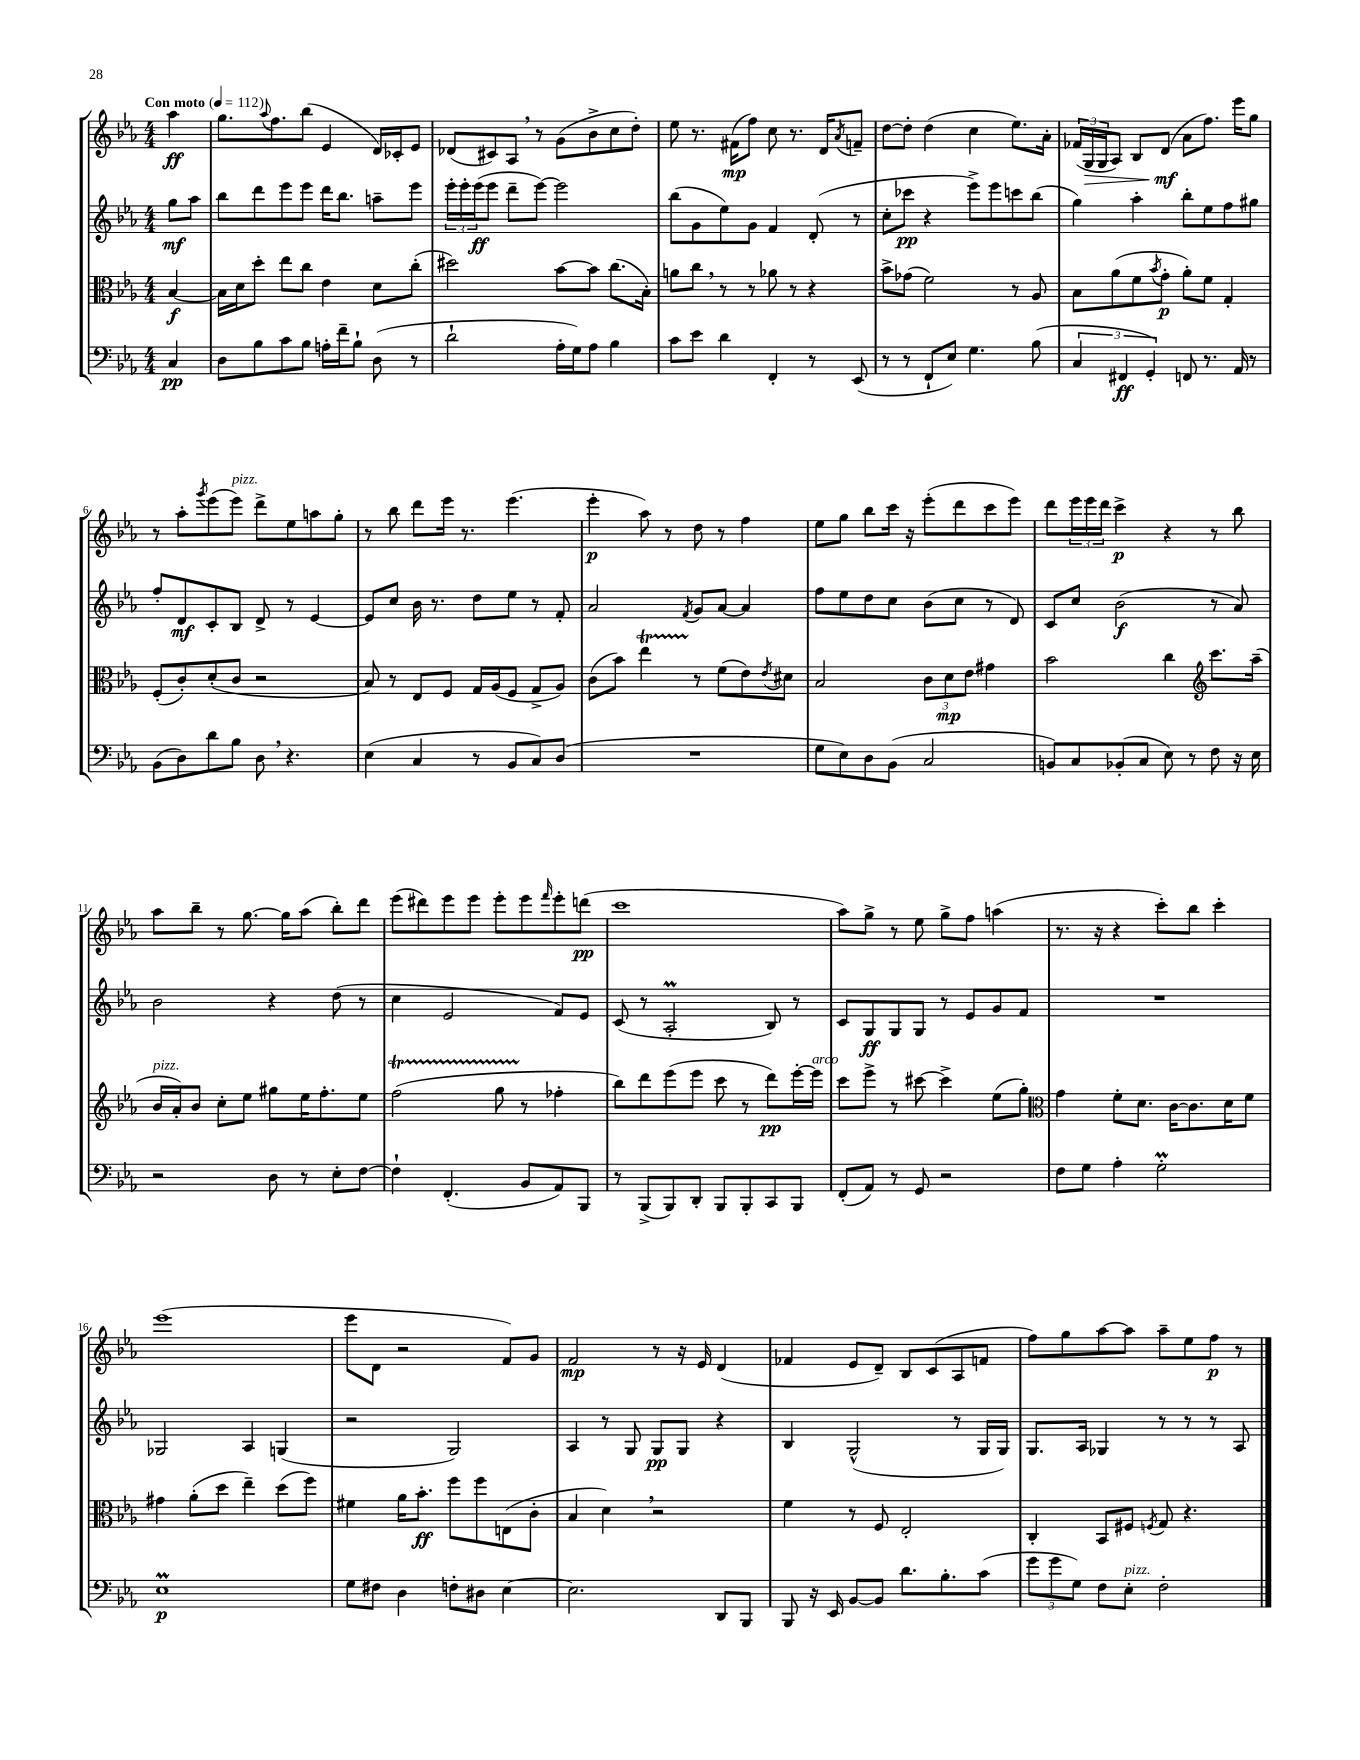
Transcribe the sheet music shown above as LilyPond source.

<<
\new StaffGroup <<
\new Staff = "s0" {
    \clef treble \key ees \major \numericTimeSignature \time 4/4 \partial 4 \tempo "Con moto" 4 = 112
    aes''4\ff |
    g''8. \appoggiatura { aes''8 } f''8. bes''8( ees'4 d'16) ces'16-. ees'8 |
    des'8( cis'8) aes8 \breathe r8 g'8( bes'8-> c''8 d''8-.) |
    ees''8 r8. fis'16\mp( f''8) c''8 r8. d'16 \acciaccatura { aes'8 } f'8-- |
    d''8~ d''8-. d''4( c''4 ees''8.) aes'16-. |
    \tuplet 3/2 { fes'16( g16\> g16 } aes8) bes8 d'8\mf\!( aes'8 f''8.) ees'''16 g''8 |
    r8 aes''8-. \acciaccatura { g'''8 } ees'''8( ees'''8^\markup { \italic "pizz." }) d'''8-> ees''8 a''8 g''8-. |
    r8 bes''8 d'''8 ees'''16 r8. ees'''4.( |
    ees'''4-.\p aes''8) r8 d''8 r8 f''4 |
    ees''8 g''8 bes''8 c'''16 r16 ees'''8-.( d'''8 c'''8 ees'''8) |
    d'''8 \tuplet 3/2 { ees'''16 ees'''16 d'''16 } c'''4->\p r4 r8 bes''8 |
    aes''8 bes''8-- r8 g''8.~ g''16 aes''8( bes''8-.) d'''8 |
    ees'''8( dis'''8) ees'''8 ees'''8 ees'''8-. ees'''8 \grace { f'''16 } ees'''8-. d'''8\pp( |
    c'''1 |
    aes''8) g''8-> r8 ees''8 g''8-> f''8 a''4( |
    r8. r16 r4 c'''8-.) bes''8 c'''4-. |
    ees'''1( |
    ees'''8 d'8 r2 f'8) g'8 |
    f'2\mp r8 r16 ees'16 d'4( |
    fes'4 ees'8 d'8--) bes8 c'8( aes8 f'8 |
    f''8) g''8 aes''8~ aes''8 aes''8-- ees''8 f''8\p r8 \bar "|." |
}
\new Staff = "s1" {
    \clef treble \key ees \major \numericTimeSignature \time 4/4 \partial 4
    g''8\mf aes''8 |
    bes''8 d'''8 ees'''8 ees'''8 d'''16 bes''8. a''8-- ees'''8 |
    \tuplet 3/2 { ees'''16-. ees'''16-. ees'''16\ff( } ees'''8 d'''8-- ees'''8~) ees'''2 |
    bes''8( g'8 ees''8) g'8 f'4 d'8-.( r8 |
    c''8-. ces'''8\pp r4 ees'''8->) ees'''8 c'''8 bes''8( |
    g''4) aes''4-. bes''8-. ees''8 f''8 gis''8 |
    f''8-. d'8\mf c'8-. bes8 d'8-> r8 ees'4~ |
    ees'8 c''8 bes'16 r8. d''8 ees''8 r8 f'8-. |
    aes'2 \acciaccatura { f'8 } g'8 aes'8~ aes'4 |
    f''8 ees''8 d''8 c''8 bes'8( c''8 r8 d'8) |
    c'8 c''8 bes'2\f( r8 aes'8) |
    bes'2 r4 d''8( r8 |
    c''4 ees'2 f'8) ees'8 |
    c'8( r8 aes2-.\prall bes8) r8 |
    c'8 g8\ff g8 g8 r8 ees'8 g'8 f'8 |
    R1 |
    ges2 aes4 g4( |
    r2 g2) |
    aes4 r8 g8 g8\pp g8 r4 |
    bes4 g2-^( r8 g16 g16) |
    g8. aes16 ges4 r8 r8 r8 aes8 \bar "|." |
}
\new Staff = "s2" {
    \clef alto \key ees \major \numericTimeSignature \time 4/4 \partial 4
    bes4~\f |
    bes16 d'16 d''8-. ees''8 c''8 ees'4 d'8 c''8-.( |
    dis''2) bes'8~ bes'8 c''8.( bes16-.) |
    a'8 c''8 \breathe r8 r8 aes'8 r8 r4 |
    bes'8-> ges'8( f'2) r8 aes8 |
    bes8 aes'8( f'8 \acciaccatura { bes'8 } g'8-.\p aes'8-.) f'8 g4-. |
    f8-.( c'8-.) d'8-.( c'8 r2 |
    bes8) r8 ees8 f8 g16 aes16( f8 g8-> aes8) |
    c'8( bes'8) ees''4\startTrillSpan r8\stopTrillSpan f'8( ees'8) \acciaccatura { ees'8 } dis'8 |
    bes2 \tuplet 3/2 { c'8 d'8\mp ees'8 } gis'4 |
    bes'2 c''4 \clef treble c'''8. aes''16--( |
    bes'16^\markup { \italic "pizz." } aes'16-.) bes'8 c''8-. ees''8 gis''8 ees''16 f''8.-. ees''8 |
    f''2\startTrillSpan( g''8 r8\stopTrillSpan fes''4-. |
    bes''8) d'''8 ees'''8( ees'''8 c'''8 r8 d'''8\pp) ees'''16~-. ees'''16^\markup { \italic "arco" } |
    c'''8 ees'''8-> r8 cis'''8~ cis'''4-> ees''8( g''8-.) |
    \clef alto g'4 f'8-. d'8. c'16~ c'8. d'16 f'8 |
    gis'4 aes'8-.( d''8 ees''4--) d''8( f''8) |
    fis'4 aes'16 bes'8.-.\ff f''8 f''8 e8( c'8-. |
    bes4 d'4) \breathe r2 |
    f'4 r8 f8 ees2-. |
    c4-. bes,8 fis8 \acciaccatura { f8 } g8 r4. \bar "|." |
}
\new Staff = "s3" {
    \clef bass \key ees \major \numericTimeSignature \time 4/4 \partial 4
    c4\pp |
    d8 bes8 c'8 bes8 a16-. f'16-- bes8-! d8( r8 |
    d'2-! aes16-. g16) aes8 bes4 |
    c'8 ees'8 d'4 f,4-. r8 ees,8( |
    r8 r8 f,8-! ees8) g4. bes8( |
    \tuplet 3/2 { c4 fis,4\ff g,4-.) } f,8 r8. aes,16 r8 |
    bes,8( d8) d'8 bes8 d8 \breathe r4. |
    ees4( c4 r8 bes,8 c8) d8( |
    R1 |
    g8 ees8) d8 bes,8( c2 |
    b,8) c8 bes,8-.( c8 ees8) r8 f8 r16 ees16 |
    r2 d8 r8 ees8-. f8~ |
    f4-! f,4.-.( bes,8 aes,8) bes,,8 |
    r8 bes,,8->( bes,,8) d,8-. bes,,8 bes,,8-. c,8 bes,,8 |
    f,8-.( aes,8) r8 g,8 r2 |
    f8 g8 aes4-. g2-.\prall |
    ees1\prall\p |
    g8 fis8 d4 f8-. dis8 ees4~ |
    ees2. d,8 bes,,8 |
    bes,,8 r16 ees,16 bes,8~ bes,8 d'8. bes8.-. c'8( |
    \tuplet 3/2 { g'8 g'8 g8) } f8 ees8-.^\markup { \italic "pizz." } f2-. \bar "|." |
}
>>
>>
